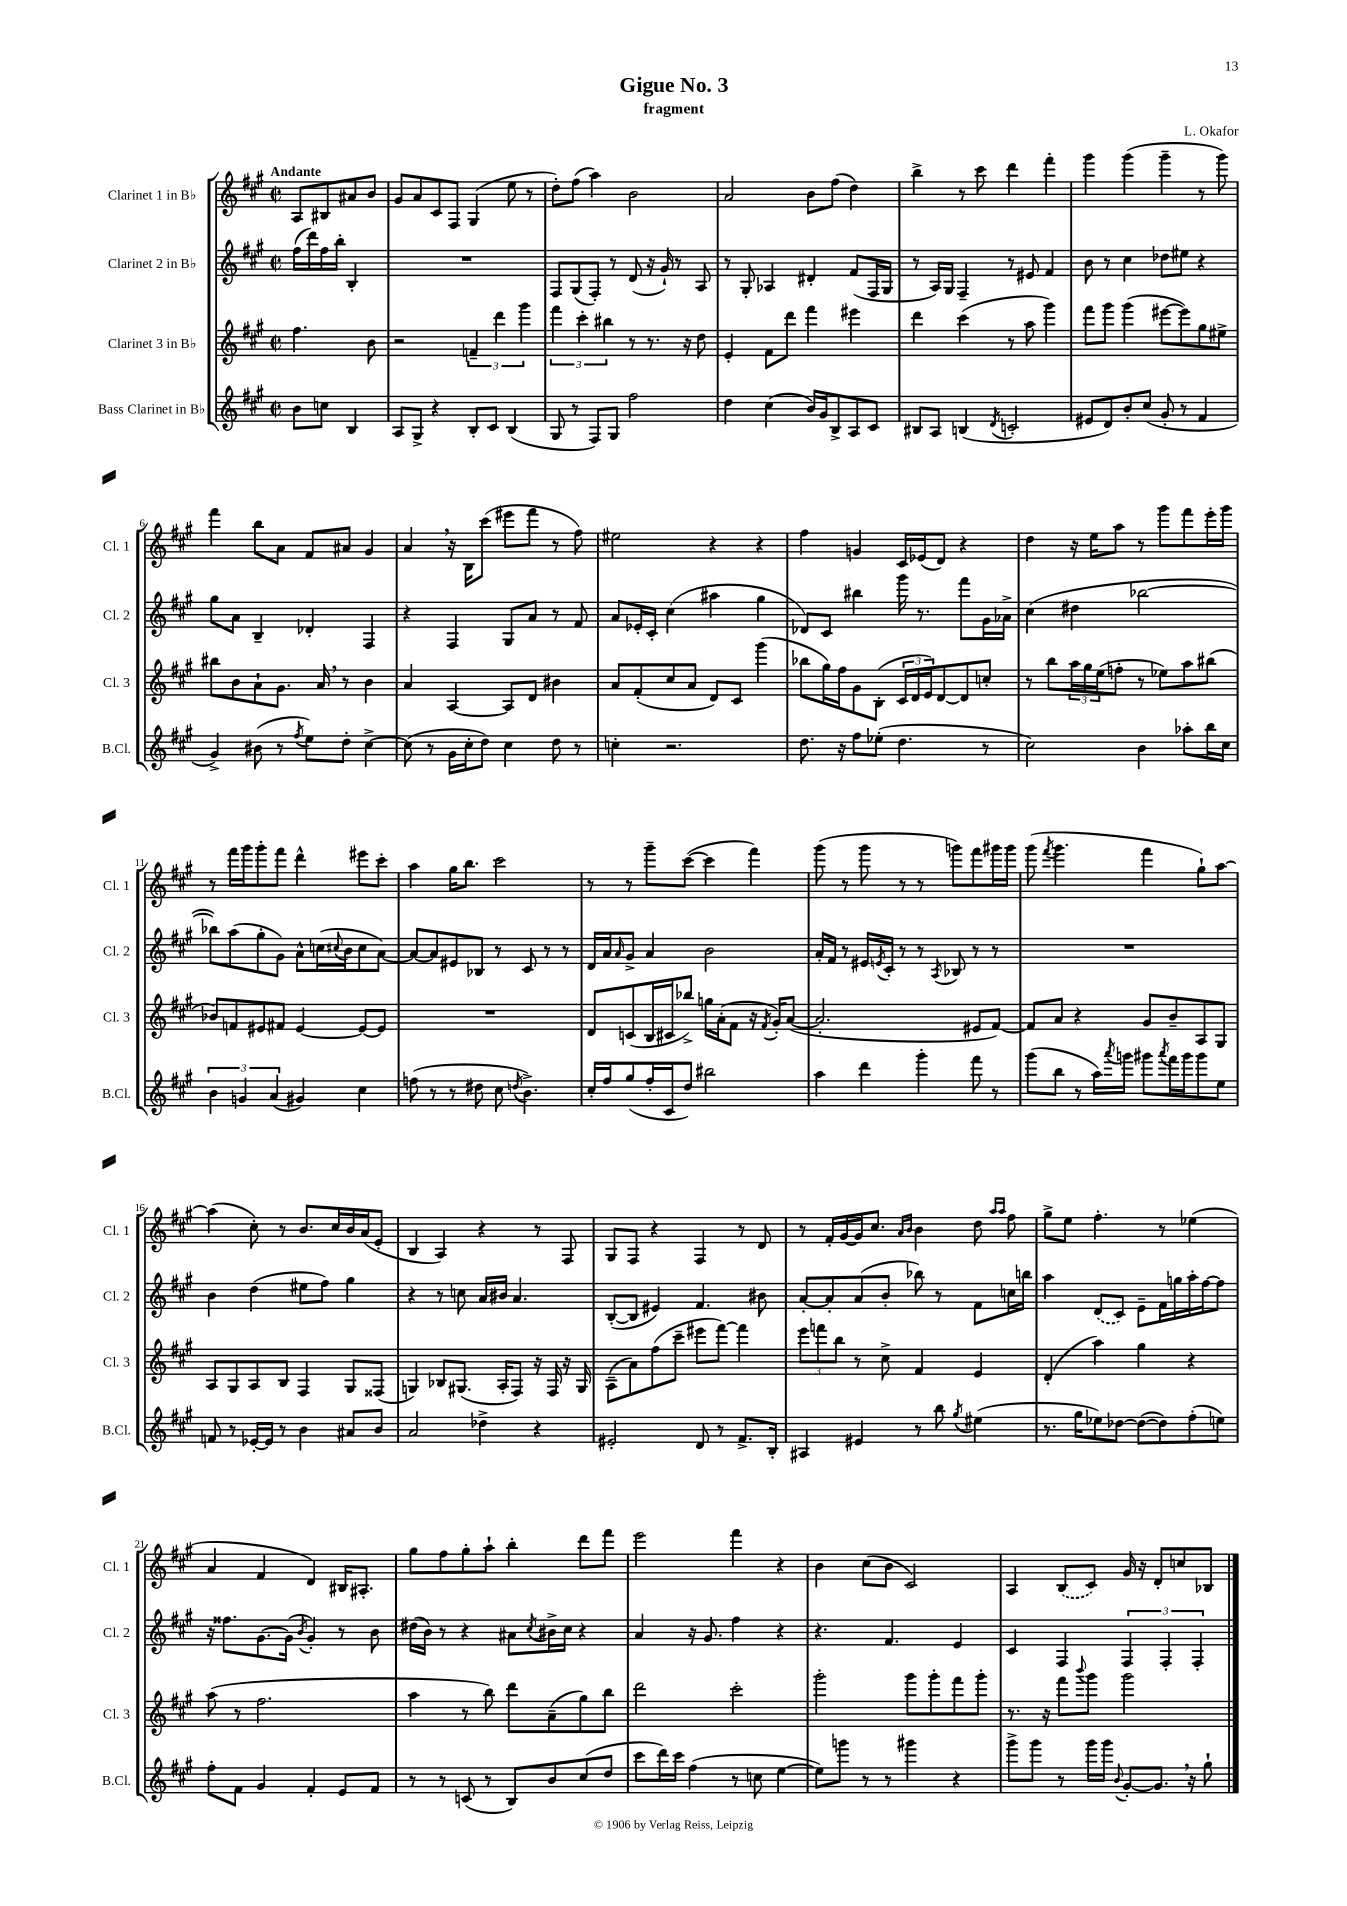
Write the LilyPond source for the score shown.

\header { title = "Gigue No. 3" composer = "L. Okafor" subtitle = "fragment" }
<<
\new StaffGroup <<
\new Staff = "s0" \with { instrumentName = "Clarinet 1 in Bb" shortInstrumentName = "Cl. 1" } {
    \clef treble \key a \major \defaultTimeSignature \time 2/2 \partial 2 \tempo "Andante"
    a8 bis8 ais'8 b'8 |
    gis'8 a'8 cis'8 fis8 gis4( e''8 r8 |
    d''8-.) fis''8( a''4) b'2 |
    a'2 b'8 fis''8( d''4) |
    b''4-> r8 cis'''8 d'''4 fis'''4-. |
    gis'''4 gis'''4( gis'''4-- r8 gis'''8) |
    fis'''4 b''8 a'8 fis'8 ais'8 gis'4 |
    a'4 \breathe r16 b16 cis'''8( eis'''8 fis'''8 r8 fis''8) |
    eis''2 r4 r4 |
    fis''4 g'4 cis'16 ees'16( d'8) r4 |
    d''4 r16 e''16 a''8 r8 gis'''8 fis'''8 e'''16-. gis'''16 |
    r8 fis'''16 gis'''16 gis'''8-. fis'''8 d'''4-^ eis'''8 cis'''8-. |
    a''4 gis''16 b''8. cis'''2 |
    r8 r8 gis'''8-- cis'''8~( cis'''4 fis'''4) |
    gis'''8( r8 gis'''8 r8 r8 g'''8) fis'''8 gis'''16 gis'''16 |
    gis'''8( \acciaccatura { fis'''8 } gis'''4. fis'''4 gis''8-!) a''8~ |
    a''4( cis''8-.) r8 b'8. cis''16 b'16 a'16( e'8-. |
    b4 a4) r4 r8 fis8 |
    gis8 fis8 r4 fis4 r8 d'8 |
    r8 fis'16-. gis'16~ gis'16 cis''8. \grace { a'16 b'16 } b'4 d''8 \grace { a''16 a''16 } fis''8 |
    gis''8-> e''8 fis''4.-. r8 ees''4( |
    a'4 fis'4 d'4) bis16 ais8.-. |
    gis''8 fis''8 gis''8-. a''8-! b''4-. d'''8 fis'''8 |
    e'''2 fis'''4 r4 |
    b'4 cis''8( b'8 cis'2) |
    a4 \once \slurDashed b8( cis'8) gis'16 r16 d'8-. c''8 bes8 \bar "|." |
}
\new Staff = "s1" \with { instrumentName = "Clarinet 2 in Bb" shortInstrumentName = "Cl. 2" } {
    \clef treble \key a \major \defaultTimeSignature \time 2/2 \partial 2
    fis''16( d'''16) fis''16 b''16-. b4-. |
    R1 |
    fis8 gis8( fis8-.) r8 d'8( r16 gis'16-!) r8 a8 |
    r8 gis8-. aes4 dis'4-. fis'8( fis16 gis16 |
    r8 a16) gis16 fis4-- r8 eis'8 fis'4 |
    b'8 r8 cis''4 des''8 eis''8 r4 |
    gis''8 a'8 b4-- des'4-. fis4 |
    r4 fis4 gis8 a'8 r8 fis'8 |
    a'8 ees'16-. cis'16-. cis''4( ais''4 gis''4 |
    des'8) cis'8 bis''4 gis'''16 r8. fis'''8 gis'16 aes'16-> |
    cis''4( dis''4 bes''2~ |
    bes''8) a''8( gis''8-. gis'8) a'8-^ c''16( \appoggiatura { cis''8 } b'16 cis''8 a'8~) |
    a'8~ a'8 eis'8 bes8 r8 cis'8 r8 r8 |
    d'16 a'16 \grace { a'16 } gis'8-> a'4 b'2 |
    a'16-. fis'16 r8 eis'16 \acciaccatura { e'8 } cis'16-. r8 r8 \acciaccatura { a8 } bes8 r8 r8 |
    R1 |
    b'4 d''4( eis''8 fis''8) gis''4 |
    r4 r8 c''8 a'16 bis'16 a'4. |
    b8~-.( b8 eis'4) fis'4. bis'8 |
    a'8~-. a'8-. a'8( b'8-. bes''8) r8 fis'8 c''16 b''16 |
    a''4 \once \slurDashed d'8( cis'8) e'8-- fis'16 g''16 a''16-. fis''16~ fis''8 |
    r16 fisis''8. gis'8.~ gis'16( \acciaccatura { b'8 } gis'4-.) r8 b'8 |
    dis''16( b'16) r8 r4 ais'8 \acciaccatura { cis''8 } bis'16-> cis''16 r4 |
    a'4 r16 gis'8. fis''4 r4 |
    r4. fis'4. e'4 |
    cis'4 fis4 \tuplet 3/2 { fis4 fis4-. fis4-. } \bar "|." |
}
\new Staff = "s2" \with { instrumentName = "Clarinet 3 in Bb" shortInstrumentName = "Cl. 3" } {
    \clef treble \key a \major \defaultTimeSignature \time 2/2 \partial 2
    fis''4. b'8 |
    r2 \tuplet 3/2 { f'4-- d'''4 gis'''4 } |
    \tuplet 3/2 { fis'''4 cis'''4-. bis''4 } r8 r8. r16 d''8 |
    e'4-. fis'8 d'''8 fis'''4 eis'''4 |
    d'''4 cis'''4( r8 a''8 gis'''4) |
    fis'''8 gis'''8 gis'''4( eis'''8~ eis'''8) gis''8 eis''8-> |
    bis''8 b'8 a'8-! gis'8. a'16 \breathe r8 b'4 |
    a'4 a4~ a8 d'8 bis'4 |
    a'8 fis'8-.( cis''8 a'8 d'8) cis'8 gis'''4( |
    bes''8 gis''16) fis''16 gis'8 b8-.( \tuplet 3/2 { cis'16 d'16 e'16) } d'8~ d'8 c''8-. |
    r8 b''8 \tuplet 3/2 { a''16 gis''16 e''16( } f''8-. r8 ees''8) a''8 bis''8( |
    bes'8) f'8 eis'8 fis'8 eis'4~ eis'8~ eis'8 |
    R1 |
    d'8 c'8( b16 cis'16 bes''8->) g''16 a'16-.( fis'8 r16 \acciaccatura { fis'8 } gis'16-.) a'8~( |
    a'2.-. eis'8 fis'8~) |
    fis'8 a'8 r4 gis'8 b'8-- a8 gis8 |
    a8 gis8 a8 b8 fis4 gis8 fisis8( |
    g4) bes8 gis8.( a16-. fis8) r16 fis16 r16 gis16 |
    a8--( a'8) fis''8( cis'''8-- eis'''8 fis'''8~) fis'''4 |
    \tuplet 3/2 { e'''8 f'''8 b''8 } r8 cis''8-> fis'4 e'4 |
    d'4-.( a''4) gis''4 r4 |
    a''8( r8 fis''2. |
    a''4 r8 b''8) d'''8 a'8--( gis''8) b''8 |
    d'''2 cis'''2-. |
    gis'''2-. gis'''8 gis'''8-. fis'''8 gis'''8-. |
    r8. r16 fis'''8 \appoggiatura { b'''8 } gis'''8 gis'''2 \bar "|." |
}
\new Staff = "s3" \with { instrumentName = "Bass Clarinet in Bb" shortInstrumentName = "B.Cl." } {
    \clef treble \key a \major \defaultTimeSignature \time 2/2 \partial 2
    b'8 c''8 b4 |
    a8 gis8-> r4 b8-. cis'8 b4( |
    gis8 r8 fis8) gis8 fis''2 |
    d''4 cis''4( b'16) gis'16 b8-> a8 cis'8 |
    bis8 a8 b4( \acciaccatura { d'8 } c'2-. |
    eis'8 d'8) b'8-. cis''8( gis'8-. r8 fis'4 |
    gis'4->) bis'8( r8 \acciaccatura { fis''8 } e''8) d''8-. cis''4~-> |
    cis''8( r8 gis'16 cis''16-. d''8) cis''4 d''8 r8 |
    c''4-. r2. |
    d''8. r16 fis''8 ees''8-.( d''4. r8 |
    cis''2) b'4 aes''8-. b''16 cis''16 |
    \tuplet 3/2 { b'4 g'4 a'4( } gis'4) cis''4 |
    f''8( r8 r8 dis''8 cis''8 \acciaccatura { d''8 } b'4.->) |
    cis''16-. fis''16 gis''8( fis''16-. cis'16 d''8) bis''2 |
    a''4 d'''4 gis'''4-. fis'''8 r8 |
    gis'''8( b''8 r8 a''16) \acciaccatura { a'''8 } g'''16 gis'''8 \acciaccatura { a'''8 } fis'''16 gis'''16 gis'''8 e''8 |
    f'8 r8 ees'16~-. ees'16 r8 b'4 ais'8 b'8 |
    a'2 des''4-> r4 |
    eis'2-. d'8 r8 fis'8.-> b16-. |
    ais4 eis'4 r8 b''8 \acciaccatura { gis''8 } eis''4( |
    r8. gis''16 ees''8) des''8~ des''8~( des''8) fis''8-.( e''8) |
    fis''8-. fis'8 gis'4 fis'4-. e'8 fis'8 |
    r8 r8 c'8( r8 b8) b'8 cis''8( d''8 |
    cis'''8 d'''16) cis'''16 fis''4( r8 c''8 e''4~ |
    e''8) g'''8 r8 r8 gis'''4 r4 |
    gis'''8-> gis'''8 r8 gis'''16 gis'''16 \appoggiatura { b'8 } gis'8~-. gis'8. \breathe r16 gis''8-! \bar "|." |
}
>>
>>
